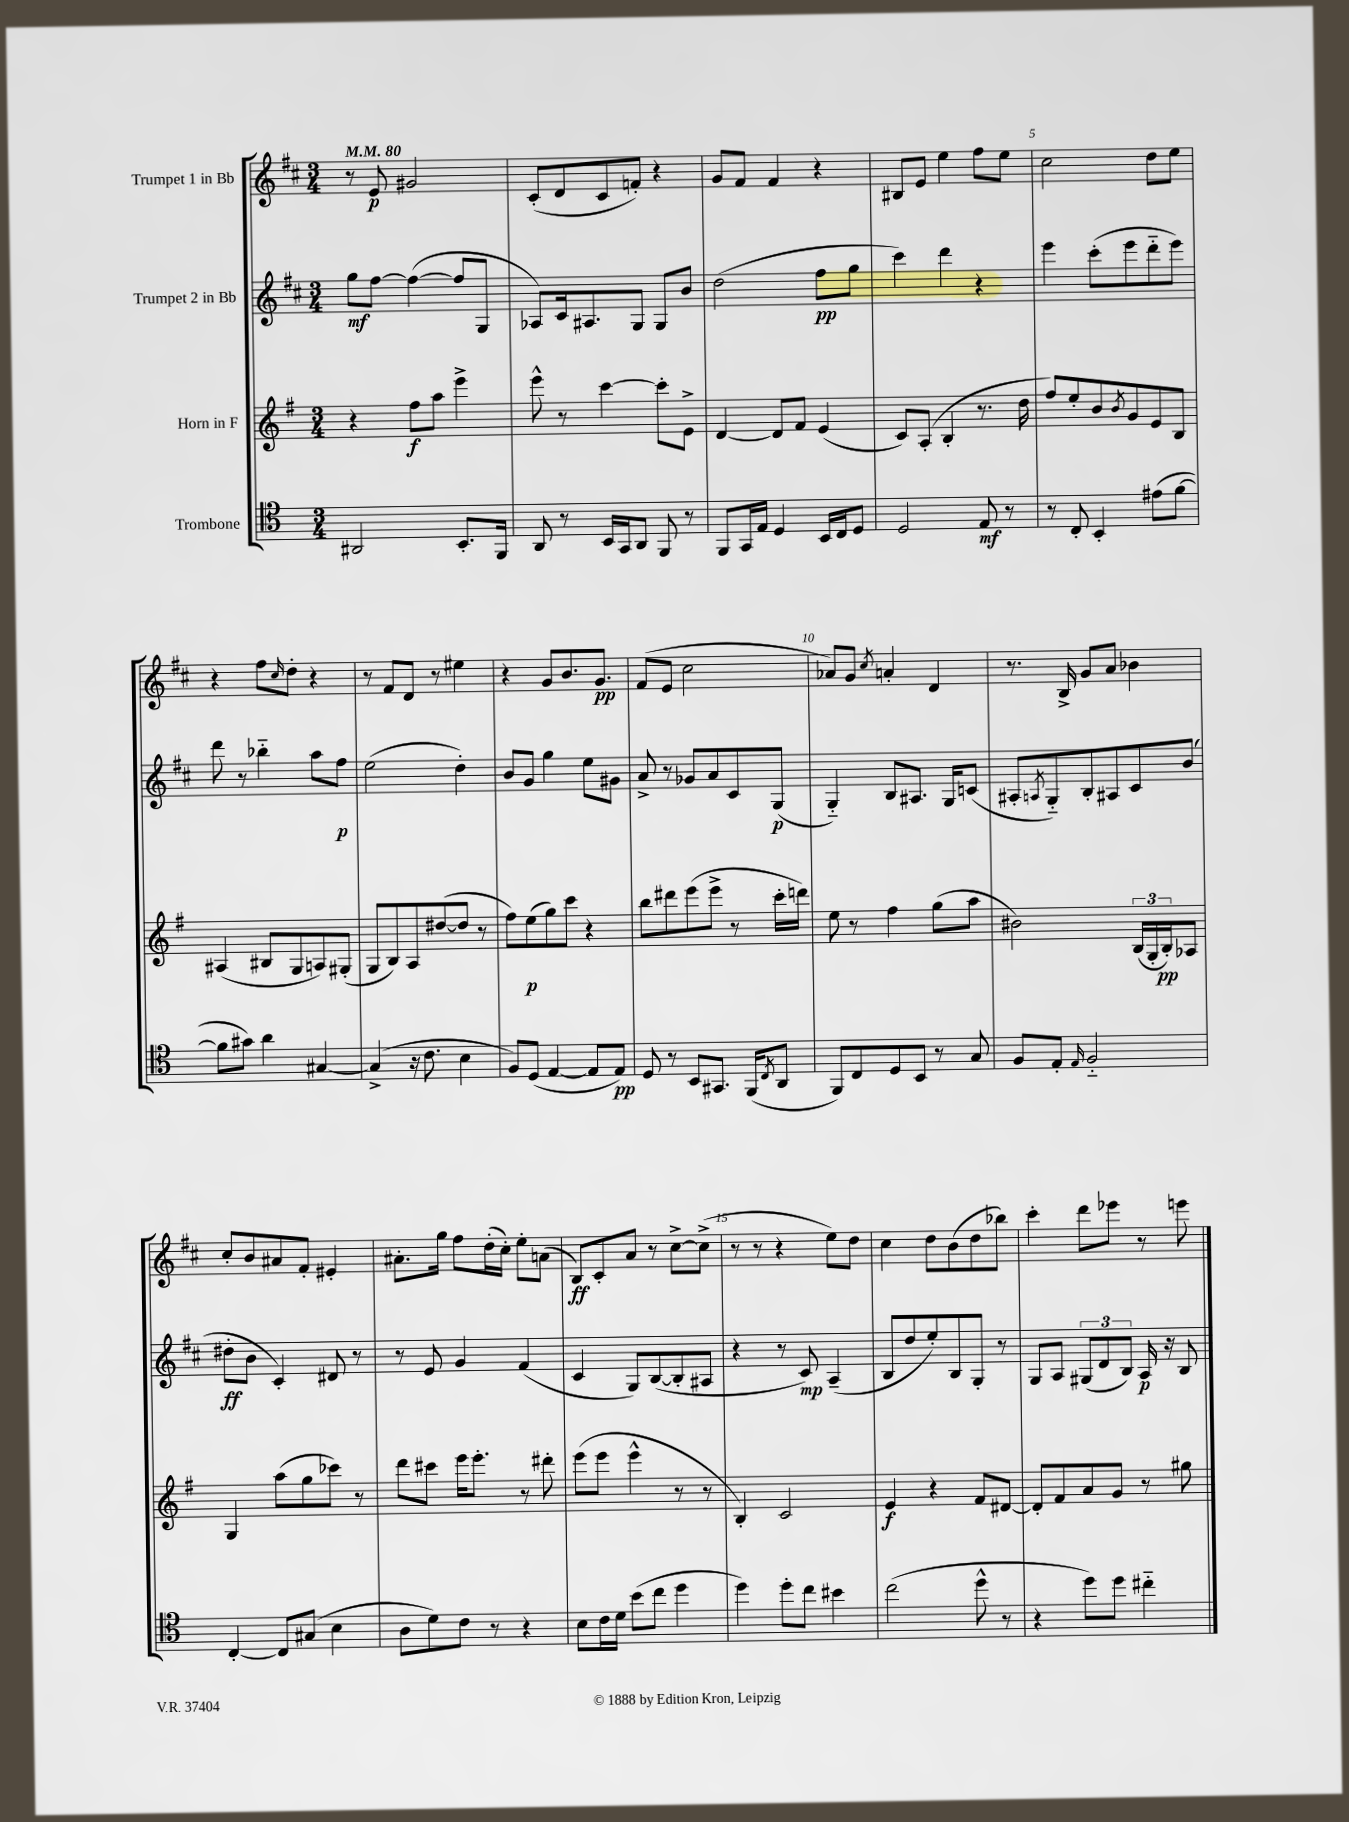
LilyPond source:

<<
\new StaffGroup <<
\new Staff = "s0" \with { instrumentName = "Trumpet 1 in Bb" } {
    \clef treble \key d \major \numericTimeSignature \time 3/4 \tempo 4 = 80
    r8 e'8\p gis'2 |
    cis'8-.( d'8 cis'8 f'8-.) r4 |
    g'8 fis'8 fis'4 r4 |
    bis8 e'8 e''4 fis''8 e''8 |
    cis''2 d''8 e''8 |
    r4 fis''8 \grace { cis''16 } d''8-. r4 |
    r8 fis'8 d'8 r8 eis''4 |
    r4 g'8 b'8. g'8.\pp |
    fis'8( e'8 cis''2 |
    aes'8) g'8 \acciaccatura { cis''8 } a'4-. d'4 |
    r8. b16-> g'8 a'8 bes'4 |
    cis''8-. b'8 ais'8 fis'8-. eis'4-. |
    ais'8.-. g''16 fis''8 d''16-.( cis''16-.) e''8-. a'8( |
    b8\ff) cis'8-. a'8 r8 cis''8~-> cis''8->( |
    r8 r8 r4 e''8) d''8 |
    cis''4 d''8 b'8( d''8 bes''8) |
    cis'''4-. d'''8 ees'''8 r8 e'''8 \bar "|." |
}
\new Staff = "s1" \with { instrumentName = "Trumpet 2 in Bb" } {
    \clef treble \key d \major \numericTimeSignature \time 3/4
    g''8\mf fis''8~ fis''4~( fis''8 g8 |
    aes8) cis'16 ais8. g8 g8 b'8 |
    d''2( fis''8\pp g''8 |
    cis'''4) d'''4 r4 |
    e'''4 cis'''8-.( e'''8 d'''8-_ e'''8) |
    d'''8 r8 bes''4-_ a''8 fis''8\p |
    e''2( d''4-.) |
    b'8 g'8 g''4 e''8 gis'8 |
    a'8-> r8 ges'8 a'8 cis'8 g8\p( |
    g4-_) b8 ais8. g16 c'8( |
    ais8-. \acciaccatura { a8 } g8-_) b8-. ais8 cis'8 b'8( |
    dis''8-.\ff b'8 cis'4-.) dis'8 r8 |
    r8 e'8 g'4 fis'4( |
    cis'4 g8) b8~( b8-. ais8 |
    r4 r8 cis'8\mp) a4--( |
    b8 d''8 e''8-.) b8 g8-. r8 |
    g8 a8 \tuplet 3/2 { gis8( d'8 b8) } a16\p r16 b8 \bar "|." |
}
\new Staff = "s2" \with { instrumentName = "Horn in F" } {
    \clef treble \key g \major \numericTimeSignature \time 3/4
    r4 fis''8\f a''8 e'''4-> |
    e'''8-^ r8 c'''4~ c'''8-. e'8-> |
    d'4~ d'8 fis'8 e'4( |
    c'8) a8-.( b4-. r8. d''16 |
    fis''8) e''8-. b'8 \acciaccatura { b'8 } g'8 e'8 b8 |
    ais4( bis8 g8 a8) gis8-.( |
    g8 b8) a8 dis''8~( dis''8 r8 |
    fis''8) e''8\p( g''8) c'''8 r4 |
    b''8 dis'''8 e'''8( e'''8-> r8 c'''16-. d'''16) |
    e''8 r8 fis''4 g''8( a''8 |
    bis'2) \tuplet 3/2 { b16( g16-. b16-.\pp) } aes8 |
    g4 a''8( g''8 ces'''8) r8 |
    d'''8 cis'''8 e'''16 e'''8.-. r8 dis'''8-. |
    e'''8( e'''8 e'''4-^ r8 r8 |
    b4-.) c'2 |
    e'4\f r4 fis'8 dis'8~ |
    dis'8-. fis'8 a'8 g'8 r8 gis''8 \bar "|." |
}
\new Staff = "s3" \with { instrumentName = "Trombone" } {
    \clef tenor \key c \major \numericTimeSignature \time 3/4
    ais,2 b,8.-. f,16 |
    a,8 r8 b,16 g,16 a,8 f,8 r8 |
    f,8 g,16 e16 d4 b,16 c16 d8 |
    d2 e8\mf r8 |
    r8 c8-. b,4-. eis'8( f'8~ |
    f'8 gis'8) a'4 gis4~ |
    gis4->( r16 c'8. b4 |
    f8) d8( e4~ e8 e8\pp) |
    d8 r8 b,8 gis,8. f,16( \acciaccatura { c8 } a,8 |
    f,8) c8 d8 b,8 r8 g8 |
    f8 e8-. \grace { e16 } f2-_ |
    c4~-. c8 gis8( b4 |
    a8 d'8) c'8 r8 r4 |
    b8 c'16 d'16 b'8( c''8 d''4 |
    d''4) d''8-. c''8 bis'4 |
    c''2( d''8-^ r8 |
    r4 d''8) d''8 cis''4-_ \bar "|." |
}
>>
>>
\layout { \context { \Score \override BarNumber.break-visibility = ##(#f #t #t) barNumberVisibility = #(every-nth-bar-number-visible 5) } }
